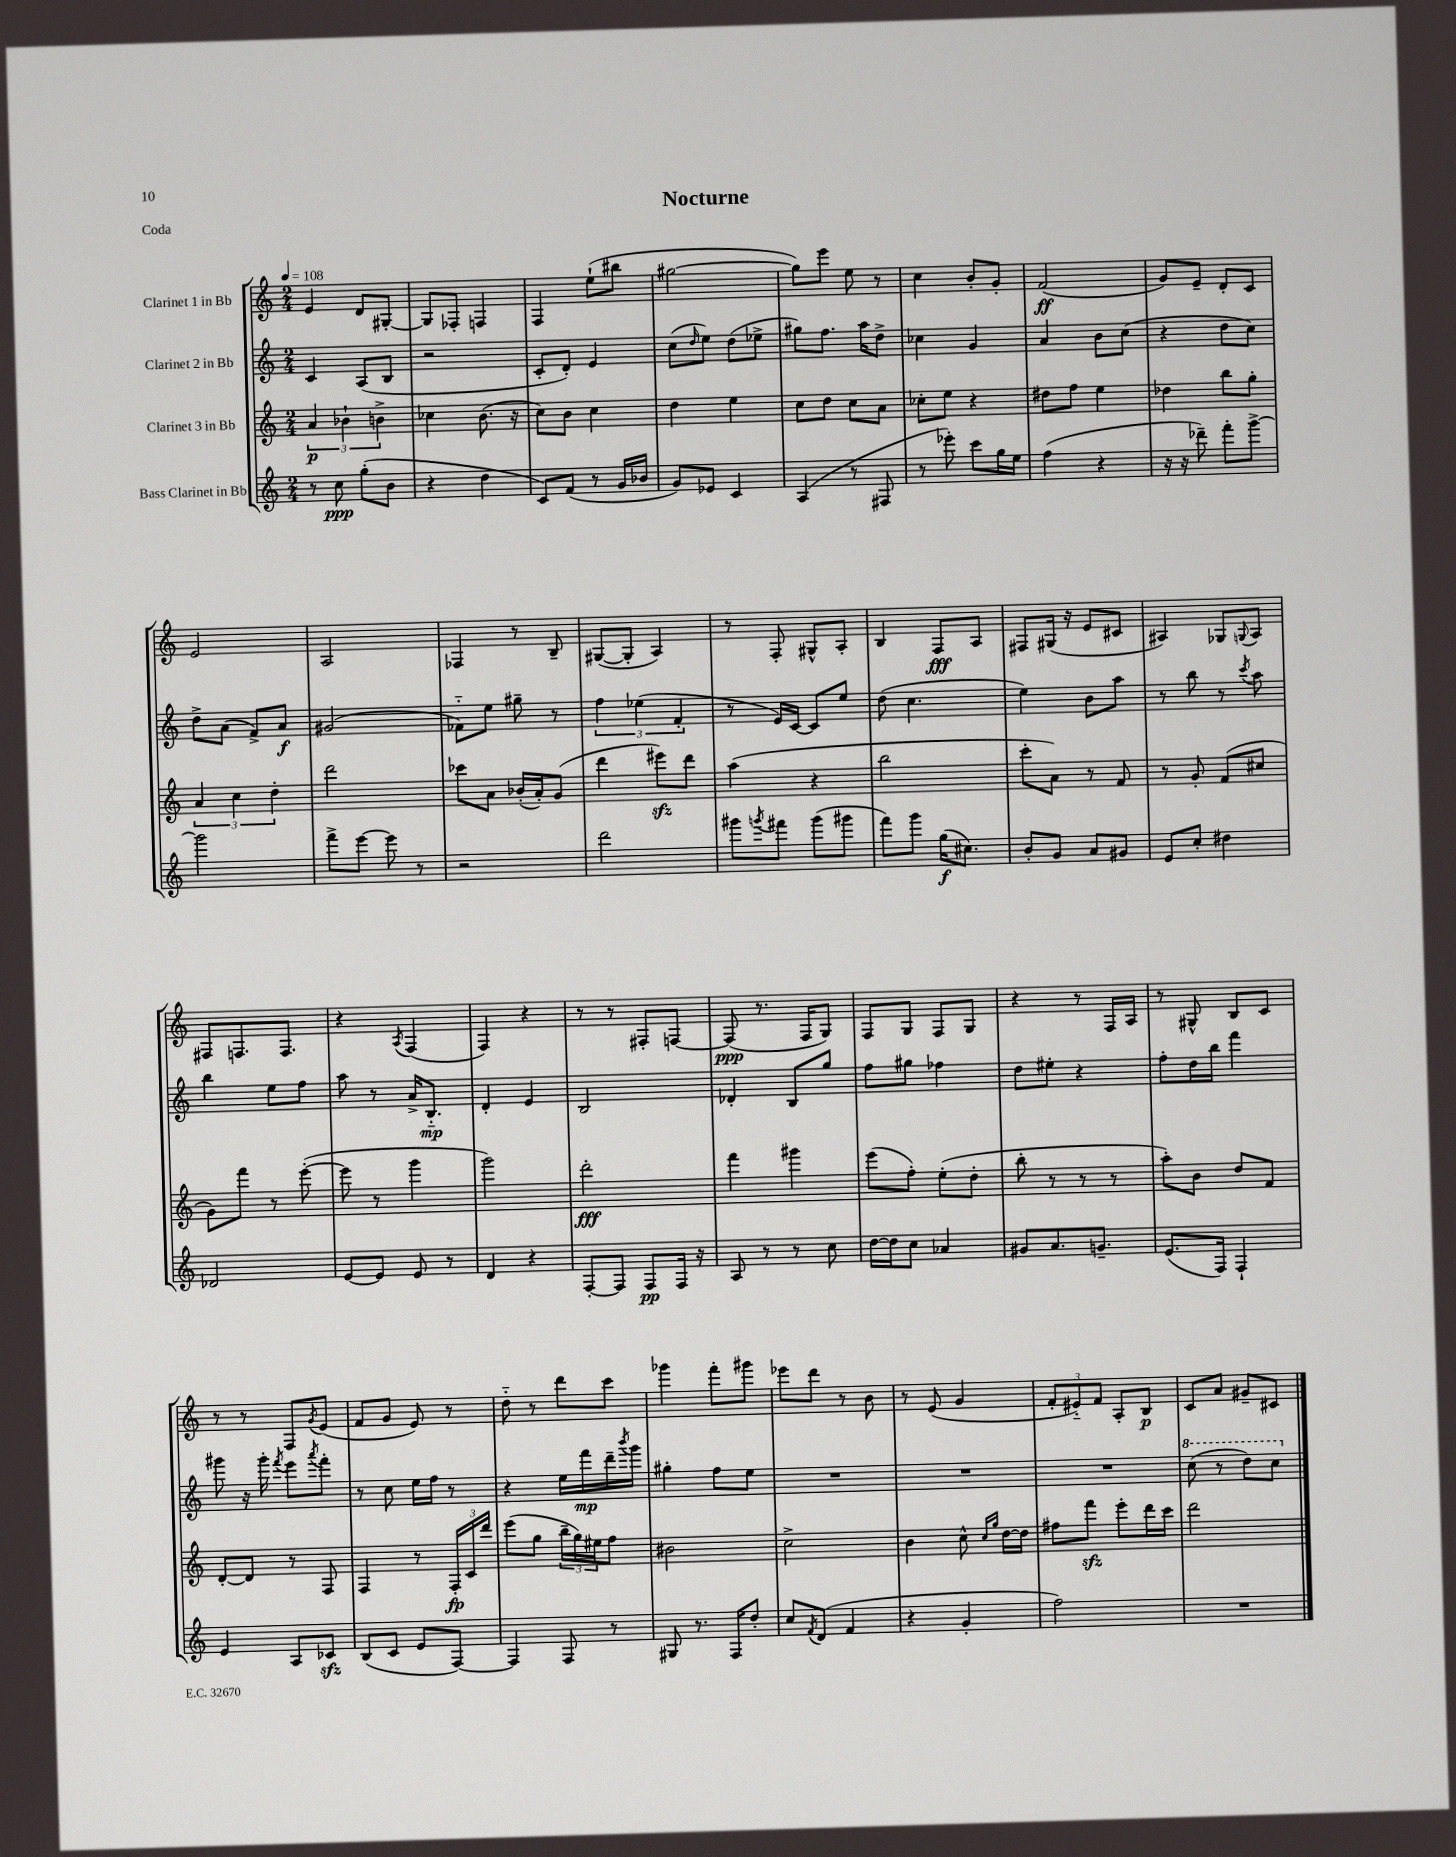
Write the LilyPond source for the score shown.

\header { title = "Nocturne" piece = "Coda" }
<<
\new StaffGroup <<
\new Staff = "s0" \with { instrumentName = "Clarinet 1 in Bb" } {
    \clef treble \key c \major \numericTimeSignature \time 2/4 \tempo 4 = 108
    e'4 d'8 gis8~-. |
    gis8 fes8-. f4 |
    f4 e''8-!( bis''8 |
    gis''2~ |
    gis''8) e'''8 e''8 r8 |
    c''4 b'8-. g'8-. |
    f'2\ff( |
    g'8) e'8-- d'8-. c'8 |
    e'2 |
    a2 |
    fes4 r8 b8-- |
    gis8~( gis8-. a4) |
    r8 f8-. gis8-^ a8-. |
    b4 f8\fff a8 |
    fis8 gis16( r16 e'8 cis'8 |
    ais4) ges8 \appoggiatura { g8 } ais8 |
    fis8 f8. f8. |
    r4 \acciaccatura { a8 } f4( |
    f4) r4 |
    r8 r8 fis8-. f8~ |
    f8\ppp( r8. f16 g8) |
    f8 g8 f8 g8 |
    r4 r8 f16 a16 |
    r8 gis8-^ b8 c'8 |
    r8 r8 f8 \acciaccatura { g'8 } e'8( |
    f'8 g'8 e'8) r8 |
    d''8-_ r8 d'''8 c'''8 |
    ges'''4 f'''8-. gis'''8 |
    ees'''8 d'''8 r8 b'8 |
    r8 e'8( g'4 |
    \tuplet 3/2 { f'8-. eis'8-_) f'8 } a8-. b8\p |
    c'8 a'8 gis'8-- cis'8 \bar "|." |
}
\new Staff = "s1" \with { instrumentName = "Clarinet 2 in Bb" } {
    \clef treble \key c \major \numericTimeSignature \time 2/4
    c'4 a8( b8 |
    r2 |
    c'8-. d'8-.) e'4 |
    c''8( \grace { d''16 } e''8) d''8( ees''8-> |
    gis''8) f''8. a''16 d''8-> |
    ces''4 g'4 |
    a'4 b'8 c''8( |
    r4 d''8 c''8) |
    d''8-> a'8( f'8->) a'8\f |
    gis'2( |
    fes'8-_) e''8 gis''8-- r8 |
    \tuplet 3/2 { f''4 ees''4( f'4-. } |
    r8 e'16) c'16~ c'8 e''8 |
    d''8( c''4. |
    e''4) b'8 a''8 |
    r8 b''8 r8 \acciaccatura { c'''8 } a''8 |
    b''4 e''8 f''8 |
    a''8 r8 a'16-> b8.-_\mp |
    d'4-. e'4 |
    b2 |
    des'4-. b8 g''8 |
    f''8 gis''8 fes''4 |
    d''8 eis''8-. r4 |
    f''8-. d''16 b''16 f'''4 |
    gis'''8 r16 gis'''16-. \acciaccatura { f'''8 } e'''8 \acciaccatura { a'''8 } f'''8-. |
    r8 c''8 e''16 f''16 r8 |
    r4 e''16 f'''16\mp d'''16-- \acciaccatura { b'''8 } g'''16 |
    gis''4-. f''8 e''8 |
    R2 |
    R2 |
    R2 |
    \ottava #1 c'''8( r8 d'''8) c'''8 \ottava #0 \bar "|." |
}
\new Staff = "s2" \with { instrumentName = "Clarinet 3 in Bb" } {
    \clef treble \key c \major \numericTimeSignature \time 2/4
    \tuplet 3/2 { a'4\p bes'4-! b'4-> } |
    ces''4 b'8.( r16 |
    c''8) b'8 c''4 |
    d''4 e''4 |
    c''8 d''8 c''8 a'8 |
    ces''8-. e''8 r4 |
    dis''8 f''8 e''4 |
    des''4 b''8 g''8-. |
    \tuplet 3/2 { a'4 c''4 d''4-. } |
    d'''2 |
    ces'''8 a'8 bes'16-.( a'16-.) g'8( |
    d'''4 eis'''8\sfz) d'''8 |
    a''4( r4 |
    b''2 |
    c'''8-. a'8) r8 f'8 |
    r8 g'8-. f'8( cis''8 |
    g'8) f'''8 r8 e'''8~-.( |
    e'''8 r8 g'''4 |
    g'''2) |
    d'''2-.\fff |
    f'''4 gis'''4 |
    e'''8( f''8-.) e''8-.( d''8-. |
    b''8-. r8 r8 r8 |
    a''8-.) b'8 d''8 f'8 |
    d'8~-. d'8 r8 f8 |
    f4 r8 \tuplet 3/2 { f16-.\fp c'16 d'''16 } |
    e'''8( g''8 \tuplet 3/2 { b''16-- g''16) eis''16 } f''8 |
    bis'2 |
    c''2-> |
    b'4 c''8-^ \grace { c''16 g''16 } d''16~ d''16 |
    fis''8 f'''8\sfz e'''8-. d'''16 c'''16 |
    d'''2 \bar "|." |
}
\new Staff = "s3" \with { instrumentName = "Bass Clarinet in Bb" } {
    \clef treble \key c \major \numericTimeSignature \time 2/4
    r8 c''8\ppp g''8-.( b'8 |
    r4 d''4 |
    c'8) f'8( r8 g'16 bes'16 |
    g'8) ees'8 c'4 |
    a4( r8 fis8 |
    r8 ees'''8-.) c'''8 g''16 e''16 |
    f''4( r4 |
    r16 r16 des'''8--) f'''8-. g'''8~-> |
    g'''2 |
    f'''8-> e'''8~ e'''8 r8 |
    r2 |
    d'''2 |
    gis'''8 \acciaccatura { g'''8 } fis'''8 g'''8( gis'''8 |
    f'''8) g'''8 g''16\f( cis''8.) |
    b'8-. g'8 a'8 gis'8 |
    e'8 c''8-. dis''4 |
    des'2 |
    e'8~ e'8 e'8 r8 |
    d'4 r4 |
    f8~-. f8 f8\pp f16 r16 |
    a8 r8 r8 c''8 |
    d''16~ d''16 c''8 aes'4 |
    gis'8 a'8. g'8.-- |
    e'8.( f16) f4-! |
    e'4 a8 ces'8\sfz |
    b8( c'8 e'8 f8~) |
    f4 f8 r8 |
    gis8 r8. f16 d''8-. |
    c''8 \acciaccatura { f'8 } d'8( f'4 |
    r4 g'4-. |
    f''2) |
    R2 \bar "|." |
}
>>
>>
\layout { \context { \Score \remove "Bar_number_engraver" } }
